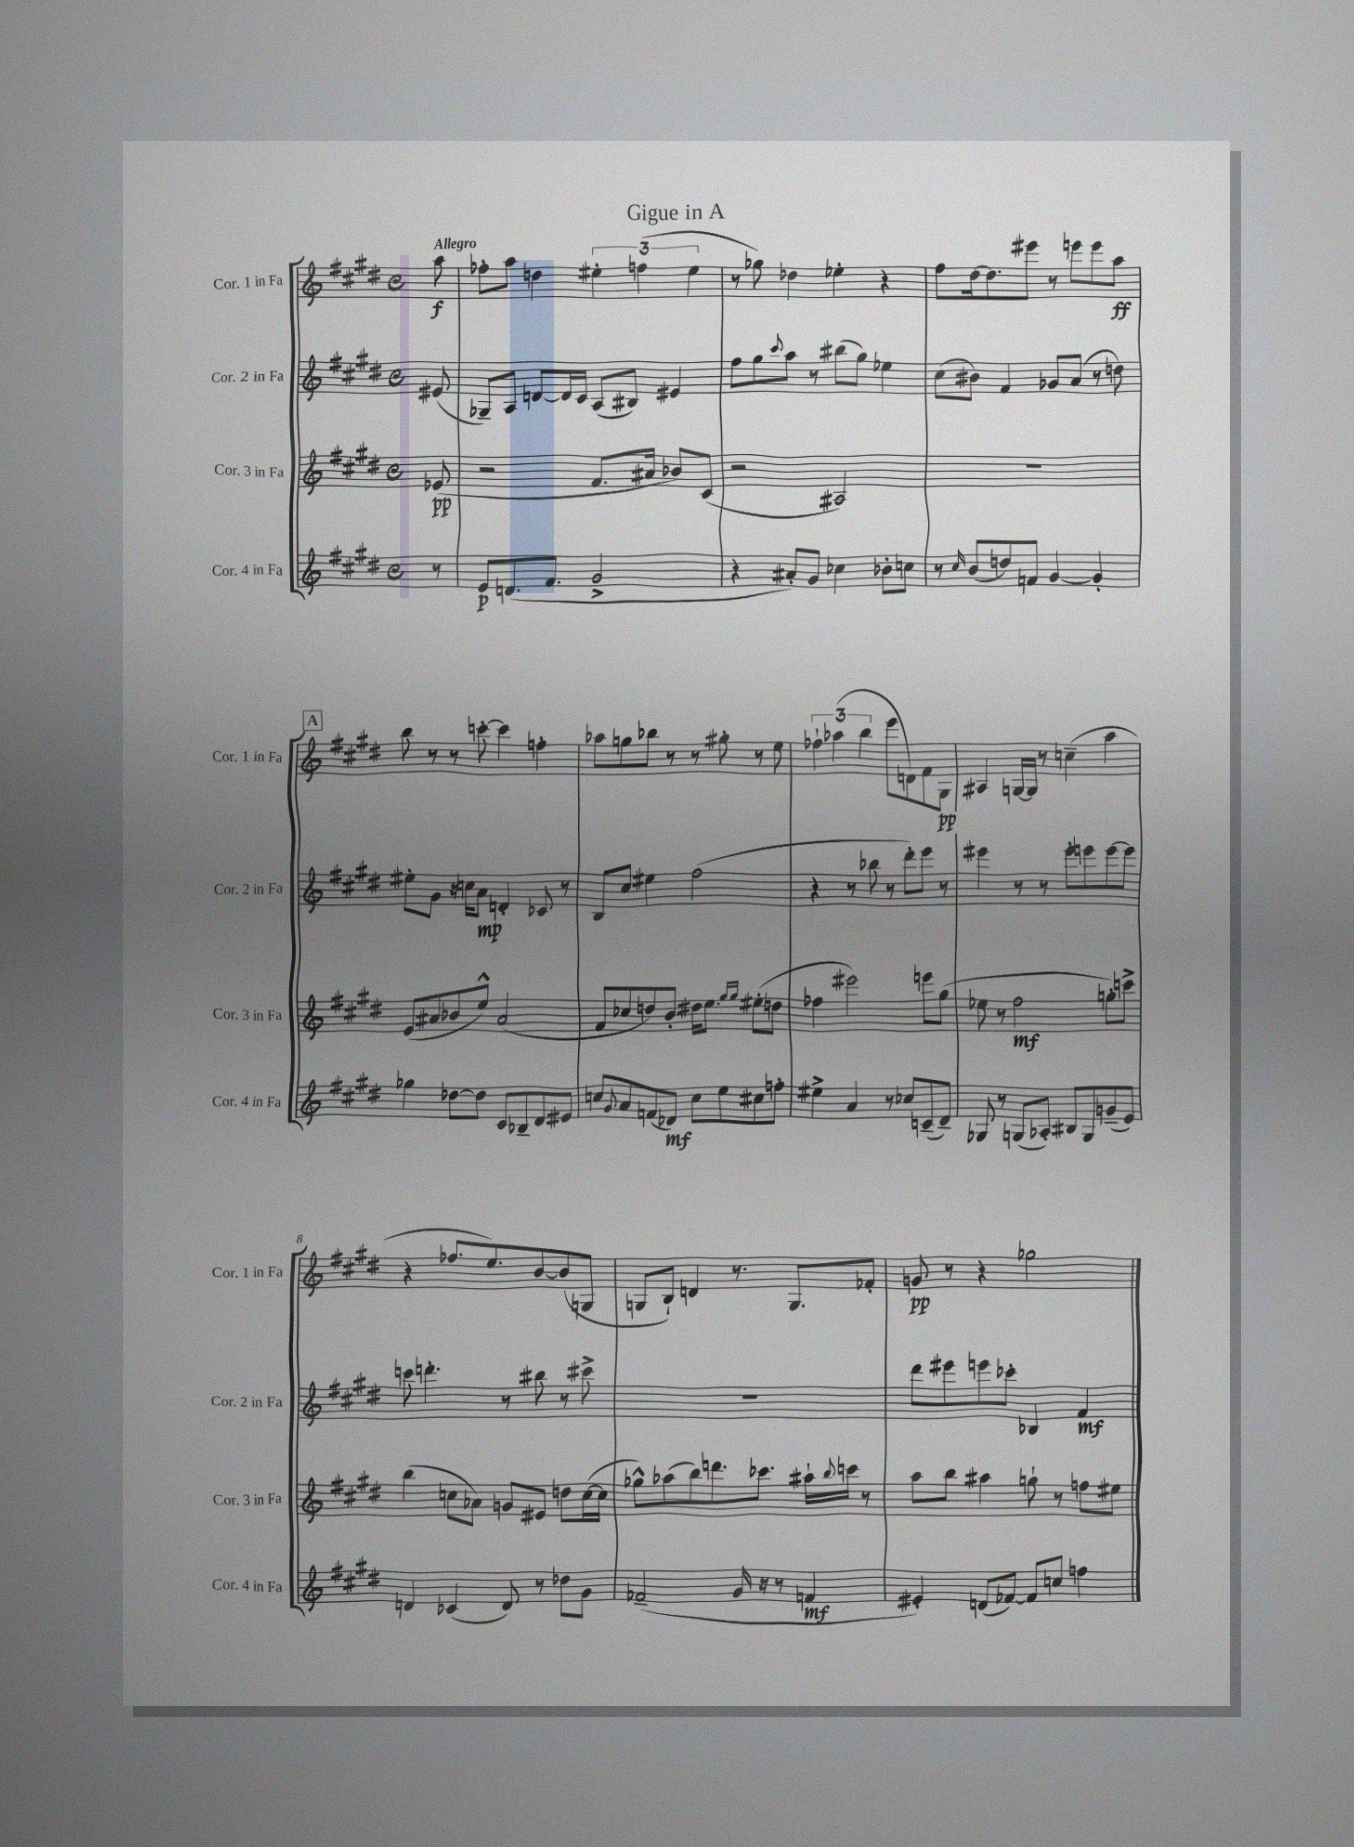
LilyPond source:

\header { title = "Gigue in A" }
<<
\new StaffGroup <<
\new Staff = "s0" \with { instrumentName = "Cor. 1 in Fa" shortInstrumentName = "Cor. 1 in Fa" } {
    \clef treble \key e \major \defaultTimeSignature \time 4/4 \partial 8 \tempo "Allegro"
    a''8\f |
    fes''8-. a''8 d''4 \tuplet 3/2 { eis''4-. f''4( eis''4 } |
    r8 ges''8) des''4 ees''4-. r4 |
    fis''8 dis''16~ dis''8. eis'''8 r8 e'''8 e'''8 a''8\ff |
    \mark \markup { \box "A" } b''8 r8 r8 c'''8~-. c'''4 f''4-. |
    aes''8 g''8 bes''8 r8 r8 gis''8-. r8 e''8 |
    \tuplet 3/2 { fes''4-! aes''4( b''4 } e'''8 d'8) fis'8 gis8\pp |
    ais4 g16~ g16 r8 c''4--( a''4 |
    r4 fes''8. e''8.) b'8~ b'8( g8 |
    g8 b8-!) d'4 r8. g8. fes'8-. |
    g'8\pp r8 r4 ges''2 \bar "|." |
}
\new Staff = "s1" \with { instrumentName = "Cor. 2 in Fa" shortInstrumentName = "Cor. 2 in Fa" } {
    \clef treble \key e \major \defaultTimeSignature \time 4/4 \partial 8
    eis'8( |
    ges8--) a8 d'8~ d'16 cis'16 a8( bis8) eis'4 |
    fis''8 gis''8 \appoggiatura { cis'''8 } a''8 r8 bis''8( gis''8) ees''4 |
    cis''8( bis'8) fis'4 ges'8 a'8( r8 d''8) |
    \mark \markup { \box "A" } eis''8-. gis'8 r16 c''16 a'8\mp d'4-. ces'8 r8 |
    b8 cis''8 eis''4 fis''2( |
    r4 r8 bes''8 r8 dis'''8-.) e'''8 r8 |
    eis'''4 r8 r8 eis'''8-. e'''8 e'''8~ e'''8 |
    c'''8 d'''4.-. r8 bis''8 r8 cis'''8-> |
    R1 |
    dis'''8 eis'''8 e'''8 ces'''8-. bes4 fis'4\mf \bar "|." |
}
\new Staff = "s2" \with { instrumentName = "Cor. 3 in Fa" shortInstrumentName = "Cor. 3 in Fa" } {
    \clef treble \key e \major \defaultTimeSignature \time 4/4 \partial 8
    ees'8\pp( |
    r2 fis'8. ais'16 bes'8) cis'8( |
    r2 ais2) |
    R1 |
    \mark \markup { \box "A" } e'8( ais'8 bes'8 e''8-^) ais'2( |
    fis'8 ces''8 d''8) b'8-. dis''16 e''8. \grace { gis''16 gis''16 } eis''8-.( d''8 |
    fes''4 eis'''2) e'''8 gis''8( |
    ees''8 r8 fis''2\mf g''8-.) c'''8-> |
    b''4( c''8 aes'8) g'8 eis'8 d''8 c''16~( c''16 |
    ges''8-^) aes''8( b''8) d'''8. ces'''8. ais''16-! \appoggiatura { b''8 } c'''16 r8 |
    a''8 b''8 ais''4 g''8-! r8 f''8 eis''8 \bar "|." |
}
\new Staff = "s3" \with { instrumentName = "Cor. 4 in Fa" shortInstrumentName = "Cor. 4 in Fa" } {
    \clef treble \key e \major \defaultTimeSignature \time 4/4 \partial 8
    r8 |
    e'8\p d'8.( fis'8. gis'2-> |
    r4 ais'8-.) gis'8 ces''4 bes'8-. c''8 |
    r8 \grace { cis''16 } b'8( d''8) f'8 gis'4~ gis'4-. |
    \mark \markup { \box "A" } ges''4 des''8~ des''8 cis'8 bes8-- dis'8 eis'8 |
    c''8 \appoggiatura { gis'8 } a'8 f'8( des'8\mf) c''8 e''8 cis''8 f''8-. |
    eis''4-> a'4 r8 ces''8 c'8--( dis'8--) |
    ges8 r8 g8( aes8-.) bis8 g8 g'8--( e'8) |
    d'4 ces'4( d'8) r8 des''8 gis'8 |
    fes'2--( gis'16 r16 r8 f'4\mf |
    eis'4-.) d'8( fes'8~) fes'8 c''8 f''4 \bar "|." |
}
>>
>>
